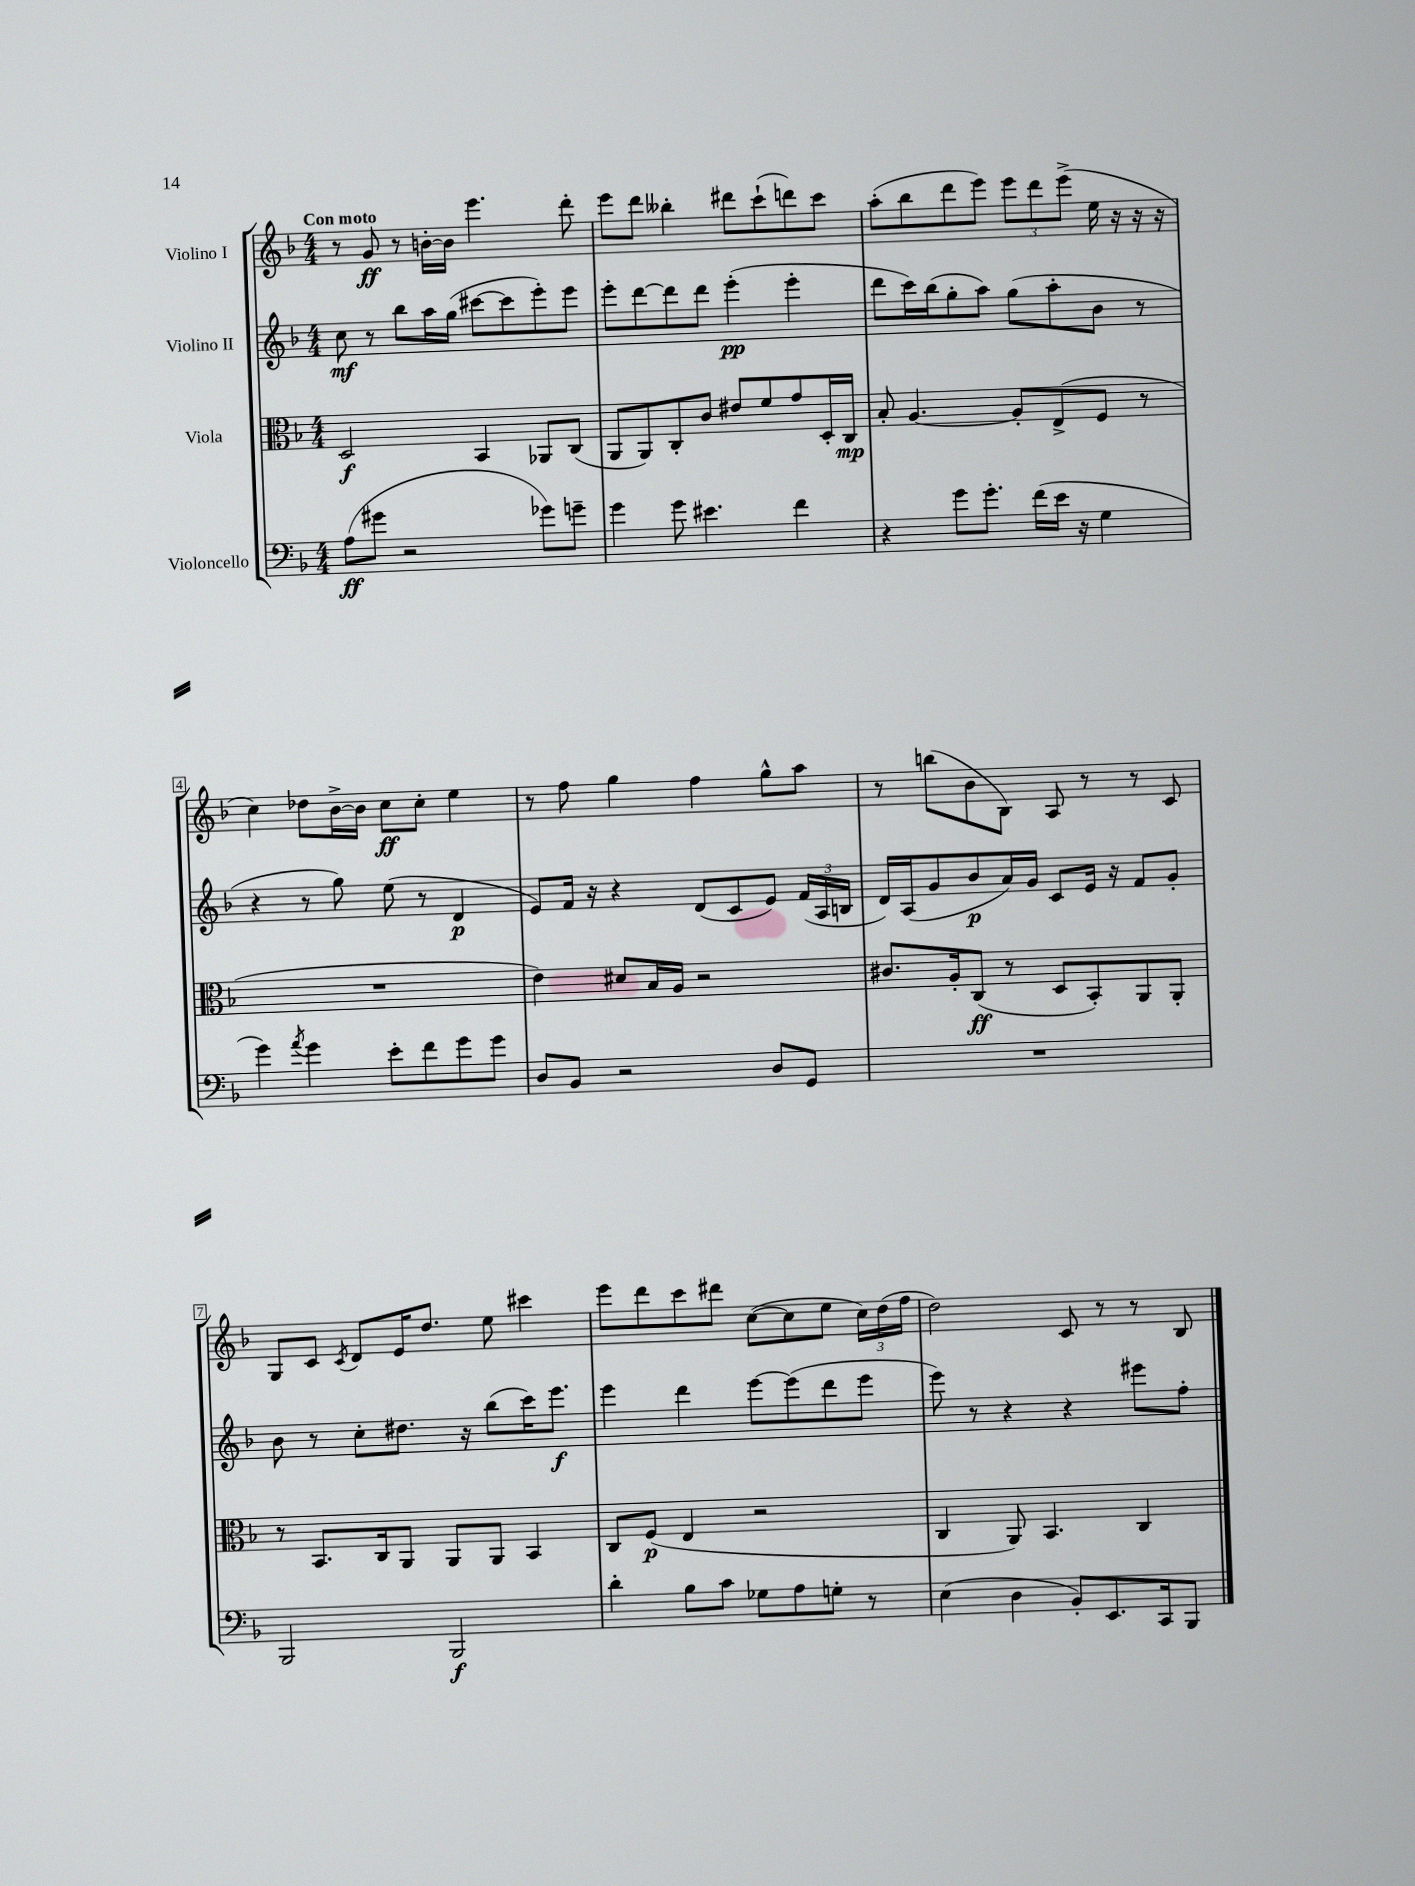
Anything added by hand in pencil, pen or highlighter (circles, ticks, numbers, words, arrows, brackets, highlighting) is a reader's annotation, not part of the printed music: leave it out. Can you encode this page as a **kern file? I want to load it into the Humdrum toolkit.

**kern	**kern	**kern	**kern
*staff4	*staff3	*staff2	*staff1
*clefF4	*clefC3	*clefG2	*clefG2
*k[b-]	*k[b-]	*k[b-]	*k[b-]
*M4/4	*M4/4	*M4/4	*M4/4
(8A	2D	8cc	8r
8g#	.	8r	8g
2r	.	8bb-	8r
.	.	16aa	[16b'
.	.	(16gg	16b]
.	4BB-	[8ccc#	4.eee
.	.	8ccc#]	.
8g-)	8AA-	8eee')	.
8g~	(8C	8eee	8ddd'
=	=	=	=
4g	8AA	8eee'	8eee
.	8AA)	[8ddd	8ddd
8g	8C'	8ddd]	4bb--'
4.e#	8c	8ddd	.
.	8e#	(4eee'	8ddd#
.	8f	.	(8ccc`
4f	8g	4eee'	8ddd)
.	16D'	.	8ccc
.	16C	.	.
=	=	=	=
4r	8B-'	8ddd	(8aa'
.	[4.A	16ccc)	8bb-
.	.	(16bb-	.
8g	.	8gg'	8ddd
8.g'	.	8aa)	8eee)
.	8A']	(8gg	12eee
(16f	.	.	.
.	.	.	12ddd
16e	(8E^	8aa'	.
.	.	.	(12eee^
16r	.	.	.
4G	8F	8b-	16ee
.	.	.	16r
.	8r	8r	16r
.	.	.	16r
=	=	=	=
4g)	1r	4r	4cc)
8qa	.	.	.
4g	.	8r	8dd-
.	.	8gg)	[16b-^
.	.	.	16b-]
8e'	.	(8ee	8cc
8f	.	8r	8cc'
8g	.	4d	4ee
8g	.	.	.
=	=	=	=
8D	4e)	8e)	8r
8BB-	.	16f	8ff
.	.	16r	.
2r	8d#	4r	4gg
.	16B-	.	.
.	16A	.	.
.	2r	(8d	4ff
.	.	8c	.
8D	.	8e)	8gg^^
8GG	.	(24f	8aa
.	.	24A	.
.	.	24B	.
=	=	=	=
1r	8.c#	16d)	8r
.	.	(16A	.
.	.	8g	(8bb
.	16A'	.	.
.	(8C	8b-	8b-
.	8r	16a)	8B-)
.	.	16g	.
.	8D	8c	8A
.	8BB-')	16e	8r
.	.	16r	.
.	8AA	8f	8r
.	8AA'	8g'	8c
=	=	=	=
2BBB-	8r	8b-	8G
.	8.BB-	8r	8c
.	.	.	8qc
.	.	8cc'	8d
.	16C	.	.
.	8AA	8.dd#	16e
.	.	.	8.dd
2BBB-	8AA	.	.
.	.	16r	.
.	8AA	(8bb-	8ee
.	4BB-	16ccc)	4ccc#
.	.	8.eee	.
=	=	=	=
4d'	8C	4eee	8eee
.	(8F	.	8ddd
8B-	4E	4ddd	8ccc
8c	.	.	8ddd#
8G-	2r	[8eee	([8cc
8A	.	(8eee]	8cc]
8G'	.	8ddd	8ee
8r	.	8eee	24cc)
.	.	.	(24dd
.	.	.	24ff
=	=	=	=
(4E	4C	8eee)	2dd)
.	.	8r	.
4D	8AA)	4r	.
.	4.BB-	.	.
8BB-')	.	4r	8c
8.EE	.	.	8r
.	4C	8eee#	8r
16CC	.	.	.
8BBB-	.	8ff'	8B-
==	==	==	==
*-	*-	*-	*-
